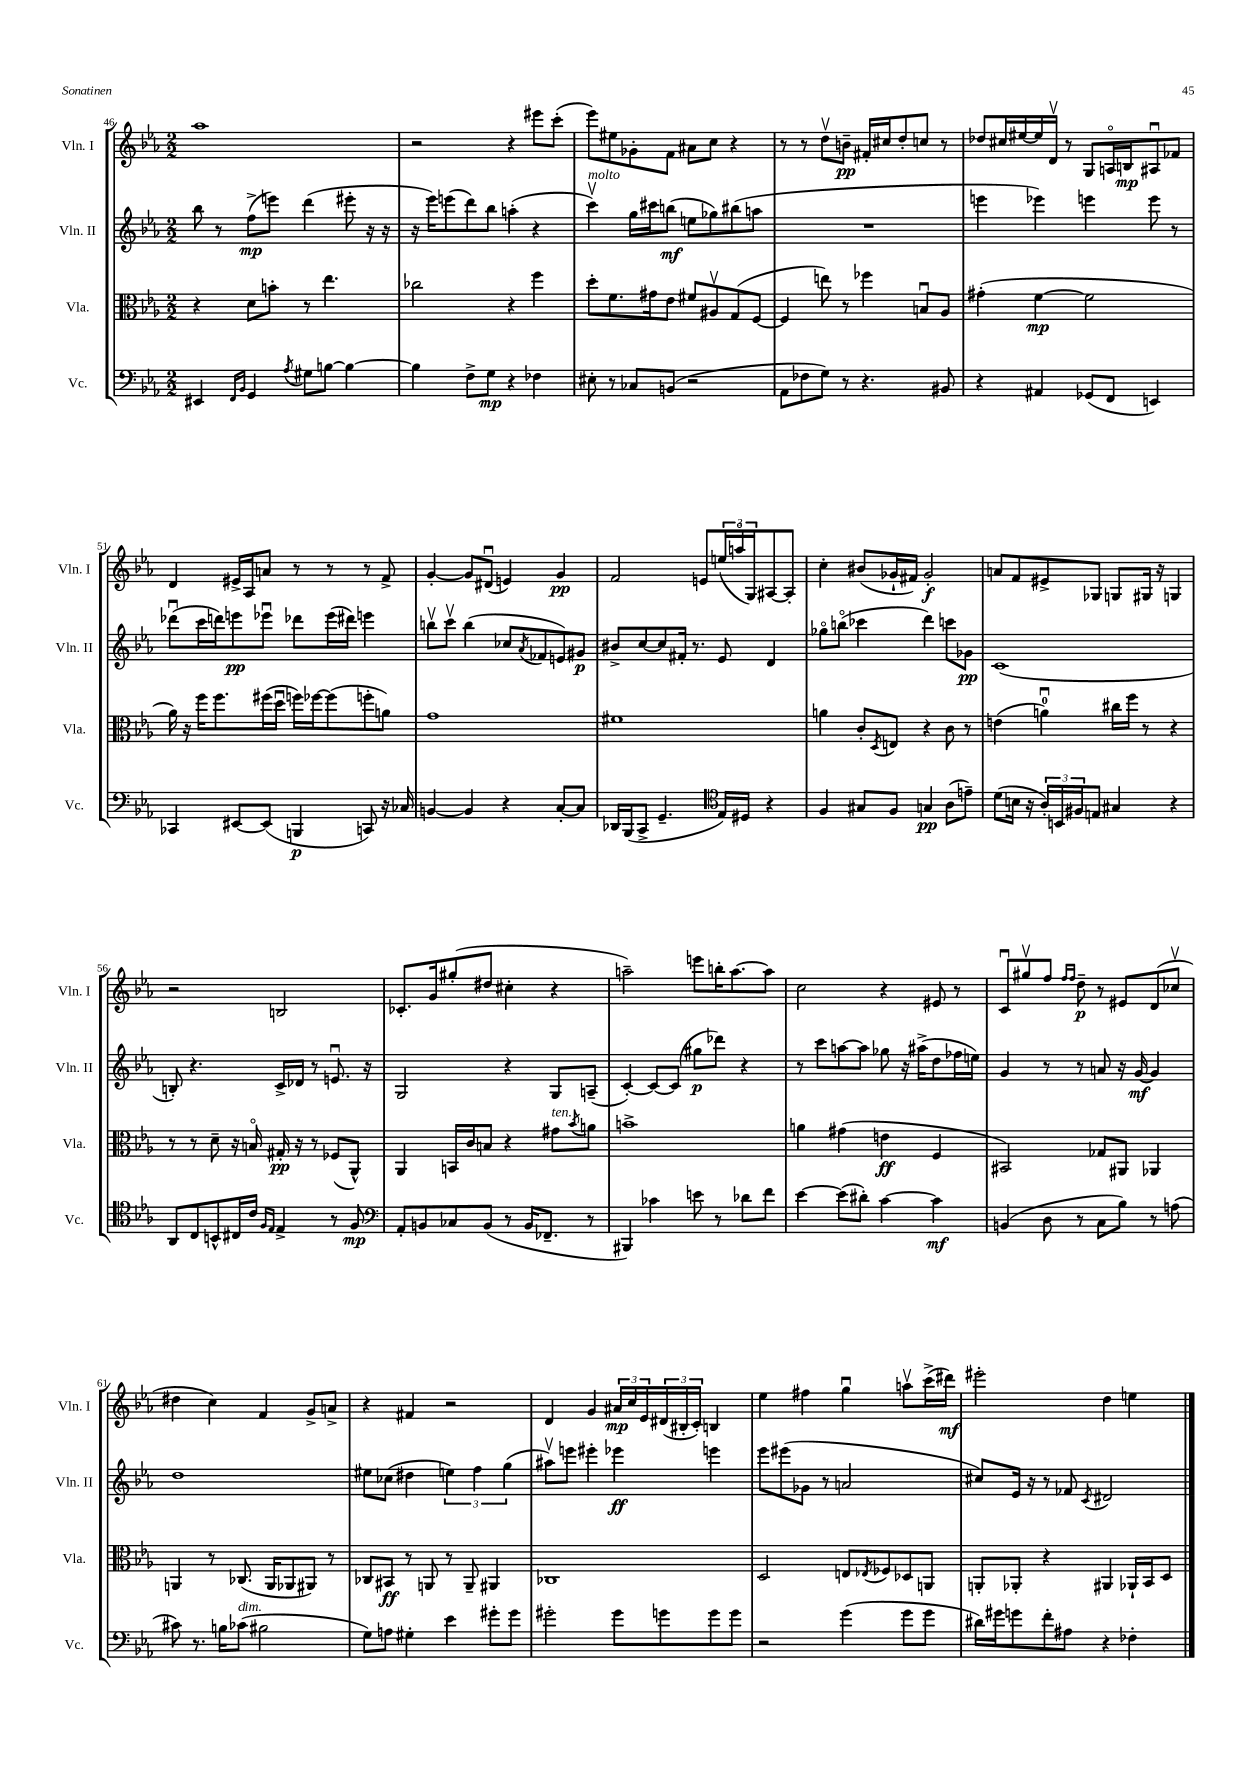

**kern	**kern	**kern	**kern
*staff4	*staff3	*staff2	*staff1
*clefF4	*clefC3	*clefG2	*clefG2
*k[b-e-a-]	*k[b-e-a-]	*k[b-e-a-]	*k[b-e-a-]
*M2/2	*M2/2	*M2/2	*M2/2
4EE#	4r	8bb-	1aa-
.	.	8r	.
16qqFF	.	.	.
16qqBB-	.	.	.
4GG	8d	(8ff^	.
.	8b'	8eee)	.
8qA-	.	.	.
8G#	8r	(4ddd	.
[8B	4.ee-	.	.
4B_	.	8eee#'	.
.	.	16r	.
.	.	16r	.
=	=	=	=
4B]	2cc-	16r	2r
.	.	16eee-)	.
.	.	(8eee	.
8F^	.	8ddd)	.
8G	.	8bb-	.
4r	4r	(4aa'	4r
4F-	4ff	4r	8eee#
.	.	.	(8ccc'
=	=	=	=
8E#'	8dd'	4cccv)	8eee-)
8r	8.f	.	8ee#
8C-	.	16gg	8g-'
.	16g#	16ccc#	.
(8BB	8e-	(8bb	8f
2r	8f#	8ee	8a#
.	8A#v	8gg-)	8cc
.	(8G	(8bb#	4r
.	[8F	8aa	.
=	=	=	=
8AA-	4F]	1r	8r
8F-	.	.	8r
8G)	8ee)	.	8ddv
8r	8r	.	8b~
4.r	4ff-	.	16f#'
.	.	.	16cc#
.	.	.	8dd'
.	8Bu	.	8cc
8BB#	8A-	.	8r
=	=	=	=
4r	(4g#'	4eee	8dd-
.	.	.	16cc#
.	.	.	[16ee#
4AA#	[4f	4eee-)	16ee#]
.	.	.	16dv
.	.	.	8r
(8GG-	2f]	4eee	8G
8FF	.	.	16Ao
.	.	.	16B
4EE)	.	8eee	8A#u
.	.	8r	8f-
=	=	=	=
4CC-	16a-)	(8ddd-u	4d
.	16r	.	.
.	16ff	16ccc	.
.	8.ff	16ddd)	.
[8EE#	.	8eee	16e#^
.	.	.	16A-
(8EE#]	(16ff#	8eee-u	8a
.	16ddu	.	.
4BBB	16ff)	8ddd-	8r
.	[16ff-	.	.
.	(8ff-]	(16eee-	8r
.	.	16ddd#)	.
8CC)	8ff'	4eee	8r
16r	8a)	.	8f^
16C-	.	.	.
=	=	=	=
[4BB	1g	8bbv	[4g'
.	.	8cccv	.
4BB]	.	(4bb	8g]
.	.	.	(8d#u
4r	.	8cc-	4e)
.	.	8qa-	.
.	.	8f-	.
[8C'	.	8e)	4g
8C]	.	8g#	.
=	=	=	=
16DD-	1f#	8b#^	2f
(16BBB-	.	.	.
8CC^	.	[8cc	.
4.GG~	.	8cc]	.
.	.	16f#'	.
.	.	8.r	.
.	.	.	8e
*clefC4	*	*	*
16E-)	.	8e-	(24ee
.	.	.	24aao
16D#	.	.	.
.	.	.	24G)
4r	.	4d	[8A#
.	.	.	8A#']
=	=	=	=
4F	4a	8gg-o	4cc'
.	.	(8bbo	.
8G#	8c'	4ccc-	(8b#
.	8qD	.	.
8F	8E	.	16g-`
.	.	.	16f#)
4G	4r	4ddd)	2g-'
(8A-	8c	8ccc	.
8e~)	8r	8g-	.
=	=	=	=
(8d	(4e	(1c	8a
16B	.	.	8f
16r	.	.	.
24A-')	4au)	.	8e#^
24BB	.	.	.
24F#	.	.	.
8E	.	.	8G-
4G#	16cc#	.	8G
.	16ff	.	.
.	8r	.	16G#
.	.	.	16r
4r	4r	.	4G
=	=	=	=
8AA-	8r	8B')	2r
8C	8r	4.r	.
8BB^^	8d~	.	.
16C#	16r	.	.
16c	16Bo	.	.
16qqF	.	.	.
16qqE-	.	.	.
4E-^	16G#'	16c^	2B
.	16r	16d-	.
.	8r	8r	.
8r	(8F-	8.eu	.
8F	8AA-^^)	.	.
.	.	16r	.
=	=	=	=
*clefF4	*	*	*
8AA-'	4AA-	2G	8.c-'
8BB	.	.	.
.	.	.	16g
8C-	16BB	.	(8gg#'
.	16c	.	.
(8BB	8B	.	8dd#
8r	4r	4r	4cc#'
16BB	.	.	.
8.FF-~	.	.	.
.	8g#	8G	4r
.	8qb-	.	.
8r	8a	(8A~	.
=	=	=	=
4BBB#)	1b^	[4c')	2aa~)
4c-	.	8c_	.
.	.	(8c]	.
8e	.	8gg#	8eee
8r	.	8ddd-)	16bb'
.	.	.	[8.aa
8d-	.	4r	.
8f	.	.	8aa]
=	=	=	=
[4e-	4a	8r	2cc
.	.	8ccc	.
(8e-]	(4g#	[8aa	.
8d#')	.	8aa]	.
[4c	4e	8gg-	4r
.	.	16r	.
.	.	(16aa#^	.
4c]	4F	8dd	8e#
.	.	16ff-	8r
.	.	16ee)	.
=	=	=	=
(4BB	2BB#)	4g	8cu
.	.	.	8gg#v
8D	.	8r	8ff
.	.	.	16qqff
.	.	.	16qqff
8r	.	8r	8dd~
8C	8G-	8a	8r
8B-)	8AA#	16r	8e#
.	.	[16g	.
8r	4AA-	4g]	(8d
(8A	.	.	8cc-v
=	=	=	=
8c#)	4AA	1dd	4dd#
8.r	.	.	.
.	8r	.	4cc)
16B	.	.	.
(8c-	(8.C-	.	.
2B#	.	.	4f
.	16AA	.	.
.	8AA-	.	.
.	8AA#)	.	8g^
.	8r	.	8a^
=	=	=	=
8G)	8C-	8ee#	4r
8A	8BB#	(8cc-	.
4G#'	8r	4dd#	4f#
.	8AA	.	.
4e-	8r	6ee)	2r
.	8AA~	.	.
.	.	6ff	.
8g#'	4AA#	.	.
.	.	(6gg	.
8g#	.	.	.
=	=	=	=
2g#'	1C-	8aa#v)	4d
.	.	8eee	.
.	.	4eee#'	4g
8g#	.	4eee-	24a#
.	.	.	24cc
.	.	.	24e-
8g	.	.	(24d#
.	.	.	24B#'
.	.	.	24c')
8g	.	4eee	4B
8g	.	.	.
=	=	=	=
2r	2D	8eee-	4ee-
.	.	(8eee#	.
.	.	8g-	4ff#
.	.	8r	.
(4g	8E	2a	4ggu
.	8qE-	.	.
.	8F-	.	.
8g	8D-	.	8aav
8g	8AA	.	(16ccc^
.	.	.	16ddd#)
=	=	=	=
16d#)	8AA'	8cc#)	2eee#'
16g#	.	.	.
8g	8AA-'	16e-	.
.	.	16r	.
8f'	4r	8r	.
8A#	.	8f-	.
.	.	8qc	.
4r	4AA#	2d#	4dd
4F-'	16AA-`	.	4ee
.	16BB-	.	.
.	8D	.	.
==	==	==	==
*-	*-	*-	*-
